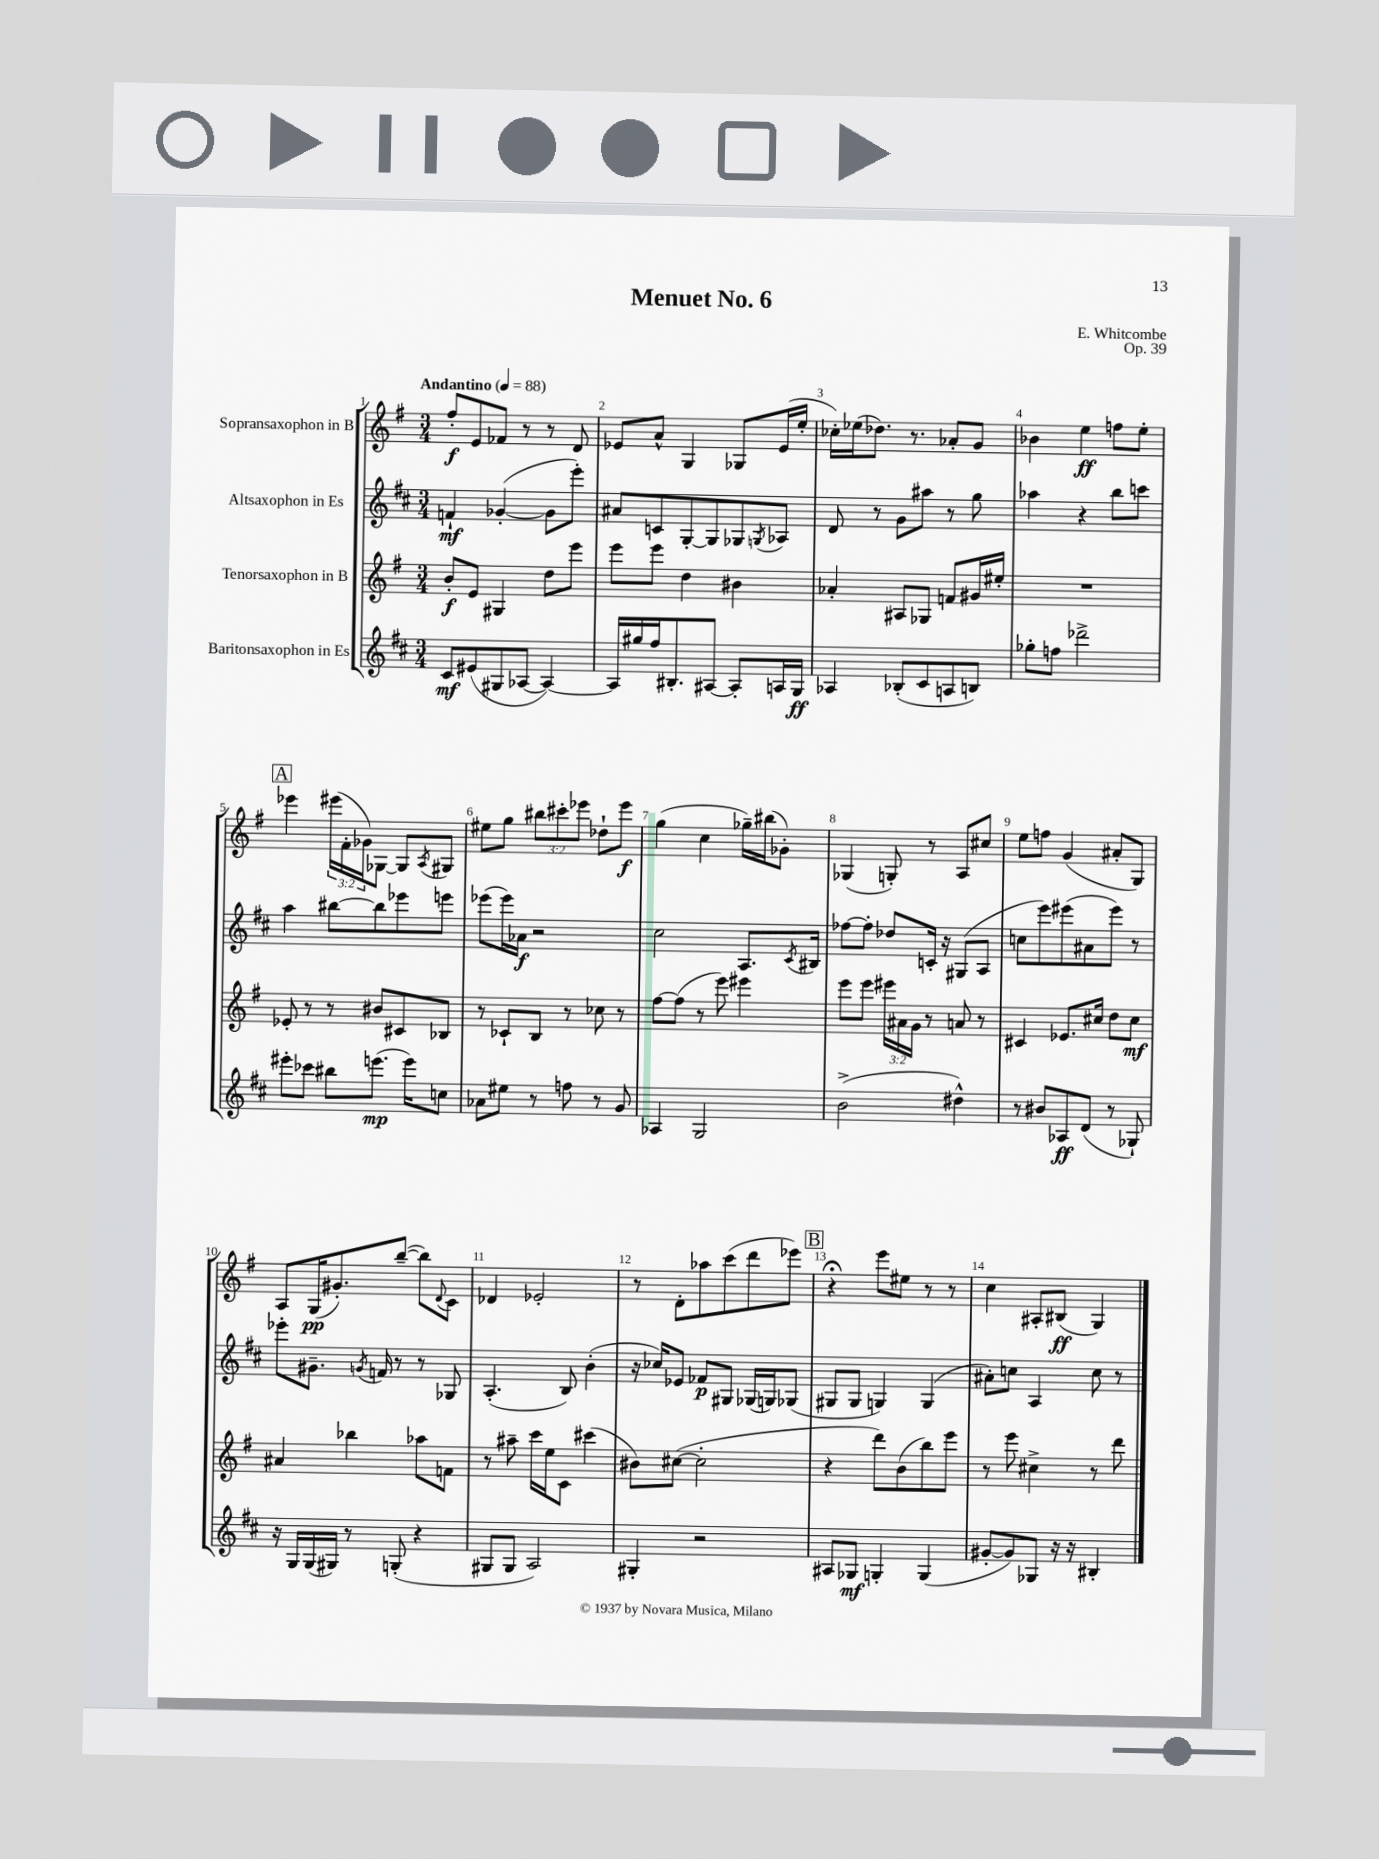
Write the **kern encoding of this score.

**kern	**dynam	**kern	**dynam	**kern	**dynam	**kern	**dynam
*part4	*part4	*part3	*part3	*part2	*part2	*part1	*part1
*staff4	*staff4	*staff3	*staff3	*staff2	*staff2	*staff1	*staff1
*I"Baritonsaxophon in Es	*	*I"Tenorsaxophon in B	*	*I"Altsaxophon in Es	*	*I"Sopransaxophon in B	*
*clefG2	*	*clefG2	*	*clefG2	*	*clefG2	*
*k[f#c#]	*	*k[f#]	*	*k[f#c#]	*	*k[f#]	*
*M3/4	*	*M3/4	*	*M3/4	*	*M3/4	*
*MM88	*	*MM88	*	*MM88	*	*MM88	*
=1	=1	=1	=1	=1	=1	=1	=1
!	!	!	!	!	!	!LO:TX:a:B:t=Andantino	!
8c#/L	mf	8b'/L	f	4fn`/	mf	8ff#'/L	f
(8e#X/	.	8e/J	.	.	.	8e/	.
8G#X/	.	4G#X/	.	([4g-X'/	.	8f-X/J	.
[8A-X/J	.	.	.	.	.	8r	.
4A-/_)	.	8dd\L	.	8g-\L]	.	8r	.
.	.	8eee\J	.	8eee'\J)	.	8d/	.
=2	=2	=2	=2	=2	=2	=2	=2
16A-/LL]	.	8eee\L	.	8a#X/L	.	8e-X/L	.
16gg#X/	.	.	.	.	.	.	.
16ff#/J	.	8eee\J	.	8cn/	.	8a^^/J	.
8.B#X'/	.	.	.	.	.	.	.
.	.	4dd\	.	[8G'/	.	4G/	.
[8A#X/J	.	.	.	8G/]	.	.	.
8A#'/L]	.	4b#X\	.	8G-X/	.	8G-X/L	.
.	.	.	.	8qGn/	.	.	.
16An/L	.	.	.	8A-X/J	.	(16e-/L	.
16G/JJ	ff	.	.	.	.	16ee'/JJ	.
=3	=3	=3	=3	=3	=3	=3	=3
4A-X/	.	4a-X'/	.	8d/	.	16cc-X'\LL)	.
.	.	.	.	.	.	(16ee-X\J	.
.	.	.	.	8r	.	8.dd-X\J)	.
(8B-X'/L	.	8A#X/L	.	8g\L	.	.	.
.	.	.	.	.	.	8.r	.
8c#/	.	8G-X/J	.	8aa#X\J	.	.	.
8An/	.	8fn/L	.	8r	.	8a-X'/L	.
8Bn/J)	.	16g#X/L	.	8gg\	.	8g/J	.
.	.	16ee#X'/JJ	.	.	.	.	.
=4	=4	=4	=4	=4	=4	=4	=4
8gg-X'\L	.	2.r	.	4aa-X\	.	4b-X\	.
8ffn\J	.	.	.	.	.	.	.
2ddd-X^\	.	.	.	4r	.	4ee\	ff
.	.	.	.	8bb\L	.	8ffn\L	.
.	.	.	.	8cccn\J	.	8ee'\J	.
!!LO:LB:g=z
!!LO:REH:place=s1:t=A
=5	=5	=5	=5	=5	=5	=5	=5
8eee#X'\L	.	8e-X'/	.	4aa\	.	4eee-X\	.
8ccc-X\J	.	8r	.	.	.	.	.
8bb#X\L	.	8r	.	[8bb#X\L	.	(24eee#X\LL	.
.	.	.	.	.	.	24f#'\	.
.	.	.	.	.	.	24g-X\J)	.
(8.eeen\J	mp	8b#X/L	.	8bb#\]	.	[8G-X\J	.
.	.	8c#X/	.	8eee-X\	.	8G-/L]	.
16eee\KL)	.	.	.	.	.	.	.
.	.	.	.	.	.	8qA/	.
8ccn\J	.	8B-X/J	.	8eeen\J	.	8G#X/J	.
=6	=6	=6	=6	=6	=6	=6	=6
8a-X\L	.	8r	.	(8eee-X\L	.	8ee#X\L	.
8ee#X\J	.	8c-X`/L	.	16eee-\L)	.	8gg\J	.
.	.	.	.	16a-X\JJ	f	.	.
8r	.	8B/J	.	2r	.	12bb#X\L	.
.	.	.	.	.	.	12ccc#X'\	.
8ffn\	.	8r	.	.	.	.	.
.	.	.	.	.	.	12eee-X\J	.
8r	.	8cc-X\	.	.	.	8dd-X`\L	.
8g/	.	8r	.	.	.	8eee-\J	f
=7	=7	=7	=7	=7	=7	=7	=7
4A-X/	.	[8ff#\L	.	2cc#\	.	(4gg\	.
.	.	(8ff#\J]	.	.	.	.	.
2G/	.	8r	.	.	.	4cc\	.
.	.	8eee\)	.	.	.	.	.
.	.	4eee#X\	.	8.A/L	.	16gg-X~\LL)	.
.	.	.	.	.	.	(16bb#X\J	.
.	.	.	.	.	.	8g-X'\J)	.
.	.	.	.	8qc#/	.	.	.
.	.	.	.	16B#X/Jk	.	.	.
=8	=8	=8	=8	=8	=8	=8	=8
(2b^\	.	8eee\L	.	[8ff-X\L	.	(4G-X/	.
.	.	8eee\J	.	8ff-'\J]	.	.	.
.	.	24eee#X\LL	.	8dd-X/L	.	8Gn'/)	.
.	.	24a#X\	.	.	.	.	.
.	.	24g\JJ	.	.	.	.	.
.	.	8r	.	16cn'/Jk	.	8r	.
.	.	.	.	16r	.	.	.
4dd#X^^\)	.	8an/	.	(8G#X/L	.	8A/L	.
.	.	8r	.	8A/J	.	8cc#X/J	.
=9	=9	=9	=9	=9	=9	=9	=9
8r	.	4c#X/	.	8ccn\L	.	8ee\L	.
8b#X/L	.	.	.	8eee\)	.	8ffn\J	.
8A-X/	ff	8.e-X/L	.	(8eee#X\	.	(4g/	.
(8d/J	.	.	.	8a#X\	.	.	.
.	.	16cc#X/Jk	.	.	.	.	.
8r	.	8dd\L	.	8eee#\J)	.	8a#X'/L	.
8G-X`/)	.	8cc#\J	mf	8r	.	8G/J)	.
!!LO:LB:g=z
=10	=10	=10	=10	=10	=10	=10	=10
16r	.	4a#X/	.	8eee-X'\L	.	8A/L	.
16G/LL	.	.	.	.	.	.	.
(16G/	.	.	.	8.g#X~\J	.	(16G/K	pp
16G#X/JJ)	.	.	.	.	.	8.g#X'/)	.
8r	.	4bb-X\	.	.	.	.	.
.	.	.	.	8qgn/	.	.	.
.	.	.	.	16fn/	.	.	.
(8Gn'/	.	.	.	8r	.	([8bb~/J	.
4r	.	8aa-X\L	.	8r	.	8bb\L])	.
.	.	.	.	.	.	8qqd/	.
.	.	8fn\J	.	8G-X/	.	8c\J	.
=11	=11	=11	=11	=11	=11	=11	=11
8G#X/L	.	8r	.	(4.A'/	.	4d-X/	.
8G#/J	.	8aa#X~\	.	.	.	.	.
2A/)	.	16ccc\LL	.	.	.	2e-X'/	.
.	.	16ee\J	.	.	.	.	.
.	.	8c\J	.	8B/)	.	.	.
.	.	(4ccc#X\	.	(4b'\	.	.	.
=12	=12	=12	=12	=12	=12	=12	=12
4G#X'/	.	8b#X\L)	.	16r	.	8r	.
.	.	.	.	16cc-X/KL)	.	.	.
.	.	([8cc#X\J	.	8e-X/J	.	8d'\L	.
2r	.	2cc#'\]	.	8f-X/L	p	8aa-X\	.
.	.	.	.	8G#X/J	.	(8ccc\	.
.	.	.	.	(16G-X/LL	.	8ddd\	.
.	.	.	.	16Gn/J)	.	.	.
.	.	.	.	(8G-X/J	.	8eee-X\J)	.
!!LO:REH:place=s1:t=B
=13	=13	=13	=13	=13	=13	=13	=13
8A#X/L	.	4r	.	8G#X/L	.	4r;<	.
8G-X/J	mf	.	.	8G#/J	.	.	.
4Gn'/	.	8ddd\L)	.	4Gn/)	.	8eee\L	.
.	.	(8b\	.	.	.	8ee#X\J	.
(4G/	.	8bb\)	.	(4G/	.	8r	.
.	.	8eee\J	.	.	.	8r	.
=14	=14	=14	=14	=14	=14	=14	=14
[8g#X'/L	.	8r	.	8a#X'\L)	.	4cc\	.
8g#/])	.	8eee\	.	8ccn\J	.	.	.
8G-X/J	.	4cc#X^\	.	4A/	.	8A#X'/L	.
16r	.	.	.	.	.	(8B#X/J	ff
16r	.	.	.	.	.	.	.
4B#X'/	.	8r	.	8cc\	.	4G/)	.
.	.	8ddd\	.	8r	.	.	.
==	==	==	==	==	==	==	==
*-	*-	*-	*-	*-	*-	*-	*-
